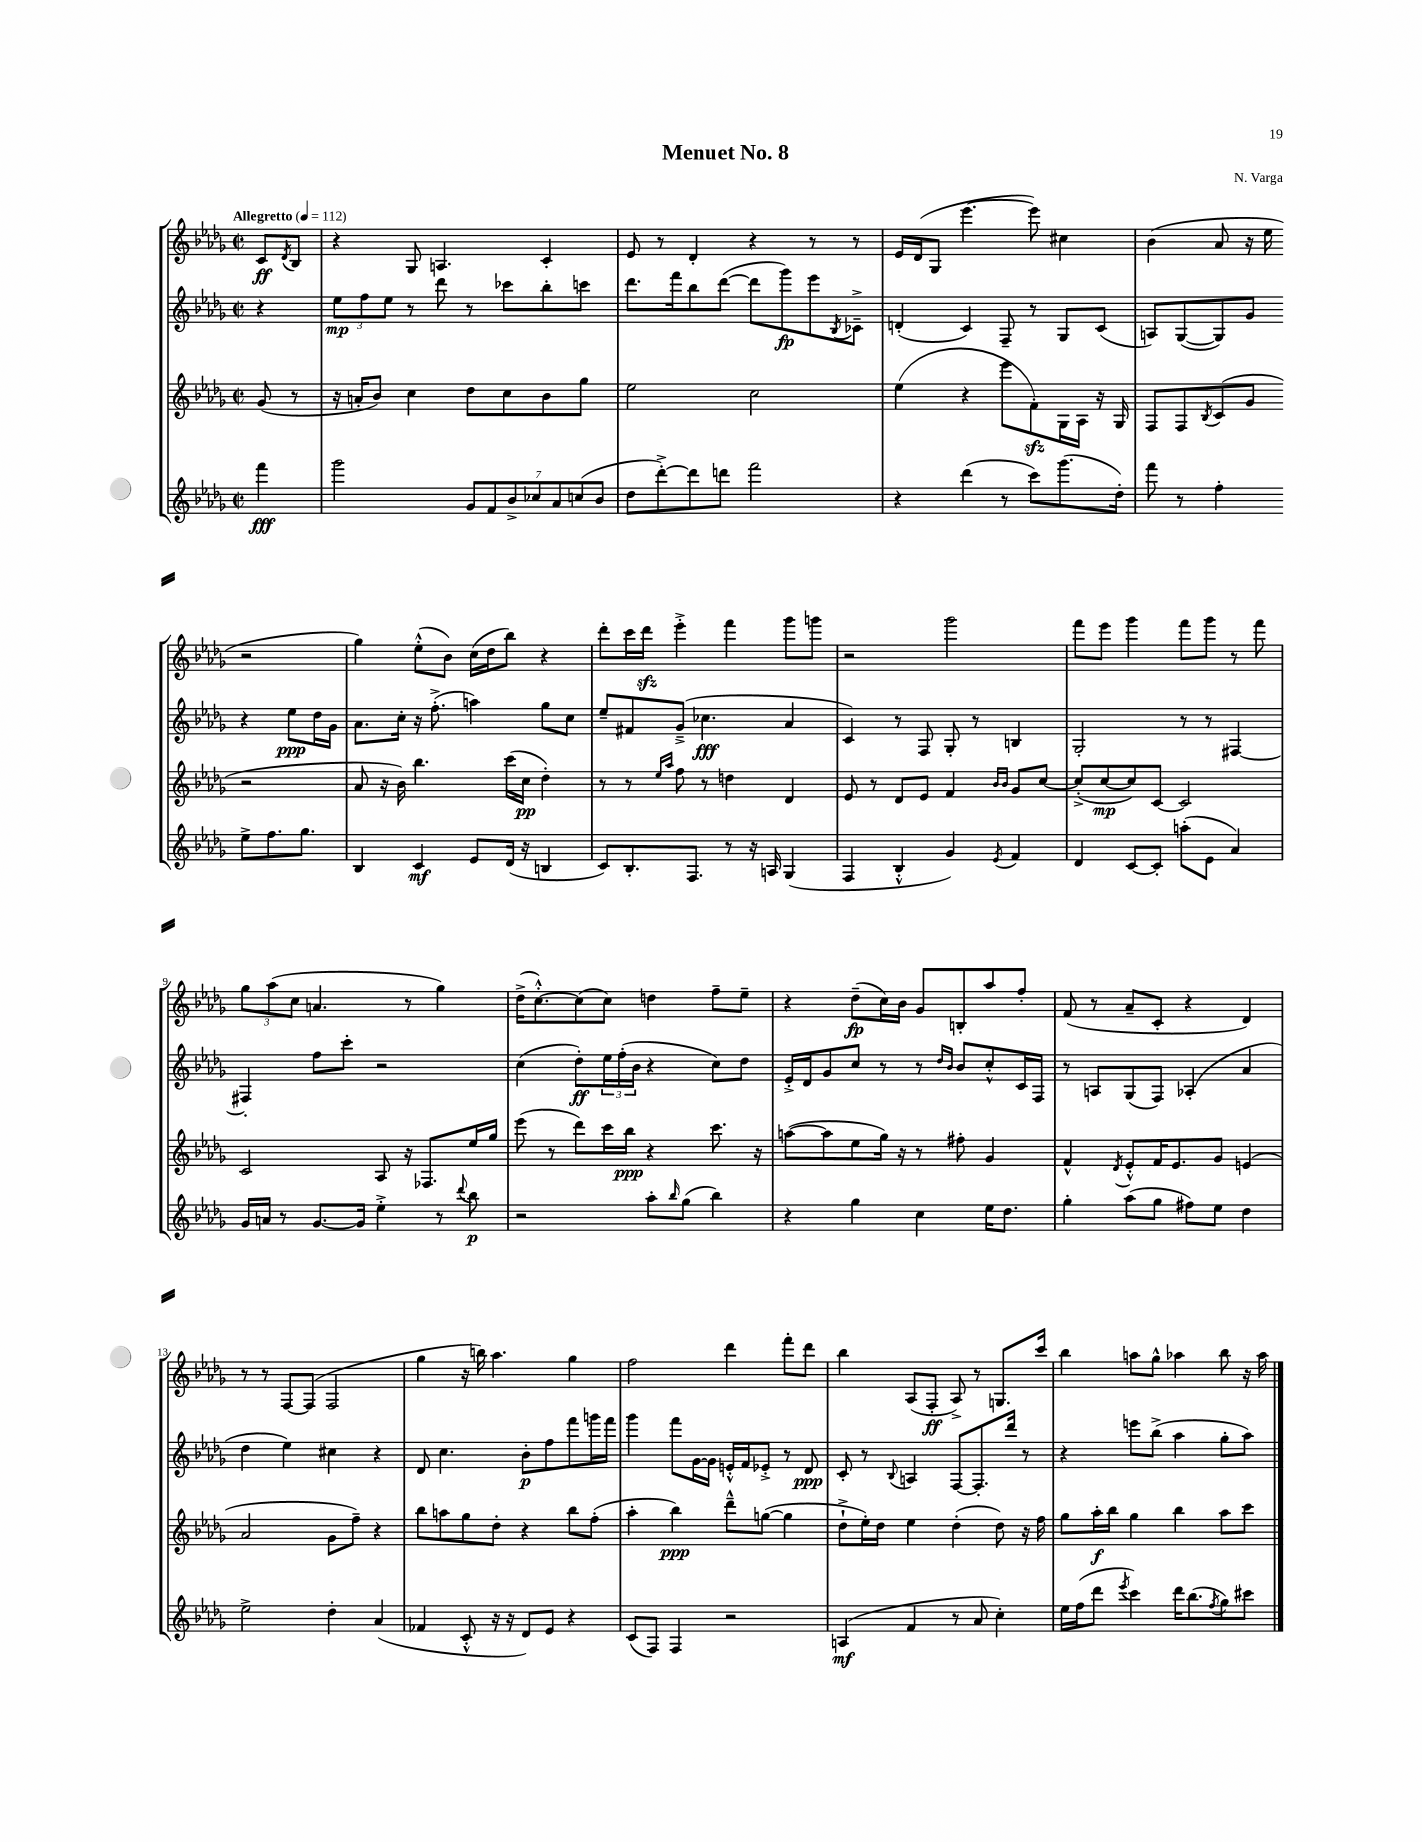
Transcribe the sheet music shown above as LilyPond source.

\header { title = "Menuet No. 8" composer = "N. Varga" }
<<
\new StaffGroup <<
\new Staff = "s0" {
    \clef treble \key des \major \defaultTimeSignature \time 2/2 \partial 4 \tempo "Allegretto" 4 = 112
    c'8\ff \acciaccatura { des'8 } bes8 |
    r4 ges8 a4. c'4-. |
    ees'8 r8 des'4-. r4 r8 r8 |
    ees'16 des'16( ges8 ees'''4.~ ees'''8) cis''4 |
    bes'4( aes'8 r16 ees''16 r2 |
    ges''4) ees''8-.-^( bes'8) c''16( des''16 bes''8) r4 |
    des'''8-. c'''16 des'''16\sfz ees'''4-.-> f'''4 ges'''8 g'''8 |
    r2 ges'''2 |
    f'''8 ees'''8 ges'''4 f'''8 ges'''8 r8 f'''8 |
    \tuplet 3/2 { ges''8 aes''8( c''8 } a'4. r8 ges''4) |
    des''16->( c''8.~-.-^) c''8( c''8) d''4 f''8-- ees''8-- |
    r4 des''8--\fp( c''16) bes'16 ges'8 b8-. aes''8 f''8-. |
    f'8( r8 aes'8-- c'8-. r4 des'4) |
    r8 r8 f8~ f8( f2 |
    ges''4 r16 b''16) aes''4. ges''4 |
    f''2 des'''4 f'''8-. des'''8 |
    bes''4 aes8( f8-.\ff aes8->) r8 g8. c'''16 |
    bes''4 a''8 ges''8-^ aes''4 bes''8 r16 aes''16 \bar "|." |
}
\new Staff = "s1" {
    \clef treble \key des \major \defaultTimeSignature \time 2/2 \partial 4
    r4 |
    \tuplet 3/2 { ees''8\mp f''8 ees''8 } r8 des'''8 r8 ces'''8 bes''8-. c'''8 |
    des'''8. f'''16 bes''8 des'''8~( des'''8 ges'''8\fp) ees'''8 \acciaccatura { bes8 } ces'8---> |
    d'4-.( c'4) f8-- r8 ges8 c'8( |
    a8) ges8~( ges8) ges'8 r4 ees''8\ppp des''16 ges'16 |
    aes'8. c''16-. r16 f''8.-.->( a''4) ges''8 c''8 |
    ees''8-- fis'8 ges'8--->( ces''4.\fff aes'4 |
    c'4) r8 f8 ges8-. r8 b4 |
    ges2-. r8 r8 fis4~ |
    fis4-. f''8 c'''8-. r2 |
    c''4( des''8-.\ff) \tuplet 3/2 { ees''16 f''16-.( bes'16 } r4 c''8) des''8 |
    ees'16-.-> des'16 ges'8 c''8 r8 r8 \grace { des''16 bes'16 } bes'8 c''8-.-^ c'16 f16 |
    r8 a8 ges8( f8) aes4-.( aes'4 |
    des''4 ees''4) cis''4 r4 |
    des'8 c''4. bes'8-.\p f''8 f'''8 g'''16 f'''16 |
    ges'''4 f'''8 ges'16~ ges'16 e'16-.-^ f'16 ees'8-.-> r8 des'8\ppp |
    c'8-. r8 \appoggiatura { bes8 } a4 f8~ f8.-. des'''16 r8 |
    r4 e'''8 bes''8->( aes''4 ges''8-. aes''8) \bar "|." |
}
\new Staff = "s2" {
    \clef treble \key des \major \defaultTimeSignature \time 2/2 \partial 4
    ges'8( r8 |
    r16 a'16-. bes'8) c''4 des''8 c''8 bes'8 ges''8 |
    ees''2 c''2 |
    ees''4( r4 ees'''8 f'8-.\sfz) ges16 aes16 r16 ges16 |
    f8 f8 \acciaccatura { bes8 } c'8( ges'8 r2 |
    aes'8 r16 bes'16) bes''4. c'''16( c''16\pp des''4-.) |
    r8 r8 \grace { ees''16 aes''16 } f''8 r8 d''4 des'4 |
    ees'8 r8 des'8 ees'8 f'4 \grace { bes'16 bes'16 } ges'8 c''8~ |
    c''8-.->( c''8~\mp c''8) c'8~ c'2 |
    c'2 aes8 r16 fes8. ees''16 ges''16 |
    ees'''8( r8 des'''8) c'''16 bes''16\ppp r4 c'''8. r16 |
    a''8~( a''8 ees''8 ges''16) r16 r8 fis''8-. ges'4 |
    f'4-^ \acciaccatura { des'8 } ees'8-.-^ f'16 ees'8. ges'8 e'4( |
    aes'2 ges'8 f''8--) r4 |
    bes''8 a''8 ges''8 des''8-. r4 bes''8 f''8-.( |
    aes''4-. bes''4\ppp) des'''8---^ g''8~( g''4 |
    des''8-!-> ees''16-.) des''16 ees''4 des''4-.( des''8) r16 f''16 |
    ges''8 aes''16-.\f bes''16 ges''4 bes''4 aes''8 c'''8 \bar "|." |
}
\new Staff = "s3" {
    \clef treble \key des \major \defaultTimeSignature \time 2/2 \partial 4
    f'''4\fff |
    ges'''2 \tuplet 7/4 { ges'8 f'8 bes'8-> ces''8 aes'8 c''8( bes'8 } |
    des''8 des'''8~-.->) des'''8 d'''8 f'''2 |
    r4 des'''4( r8 c'''8) ges'''8.( des''16-.) |
    f'''8 r8 f''4-. ees''8-> f''8. ges''8. |
    bes4 c'4\mf ees'8 des'16( r16 b4 |
    c'8) bes8.-. f8. r8 r16 a16 ges4( |
    f4 bes4-.-^ ges'4) \acciaccatura { ees'8 } f'4 |
    des'4 c'8~ c'8-. a''8-.( ees'8 aes'4) |
    ges'16 a'16 r8 ges'8.~ ges'16 ees''4-.-> r8 \appoggiatura { des'''8 } bes''8\p |
    r2 aes''8-. \grace { bes''16 } ges''8( bes''4) |
    r4 ges''4 c''4 ees''16 des''8. |
    ges''4-. aes''8( ges''8 fis''8) ees''8 des''4 |
    ees''2-> des''4-. aes'4( |
    fes'4 c'8-.-^ r16 r16 des'8) ees'8 r4 |
    c'8( f8) f4 r2 |
    a4\mf( f'4 r8 aes'8 c''4-.) |
    ees''16 f''16( des'''8 \acciaccatura { ees'''8 } c'''4) des'''16 bes''8.( \acciaccatura { f''8 } ges''8) cis'''8 \bar "|." |
}
>>
>>
